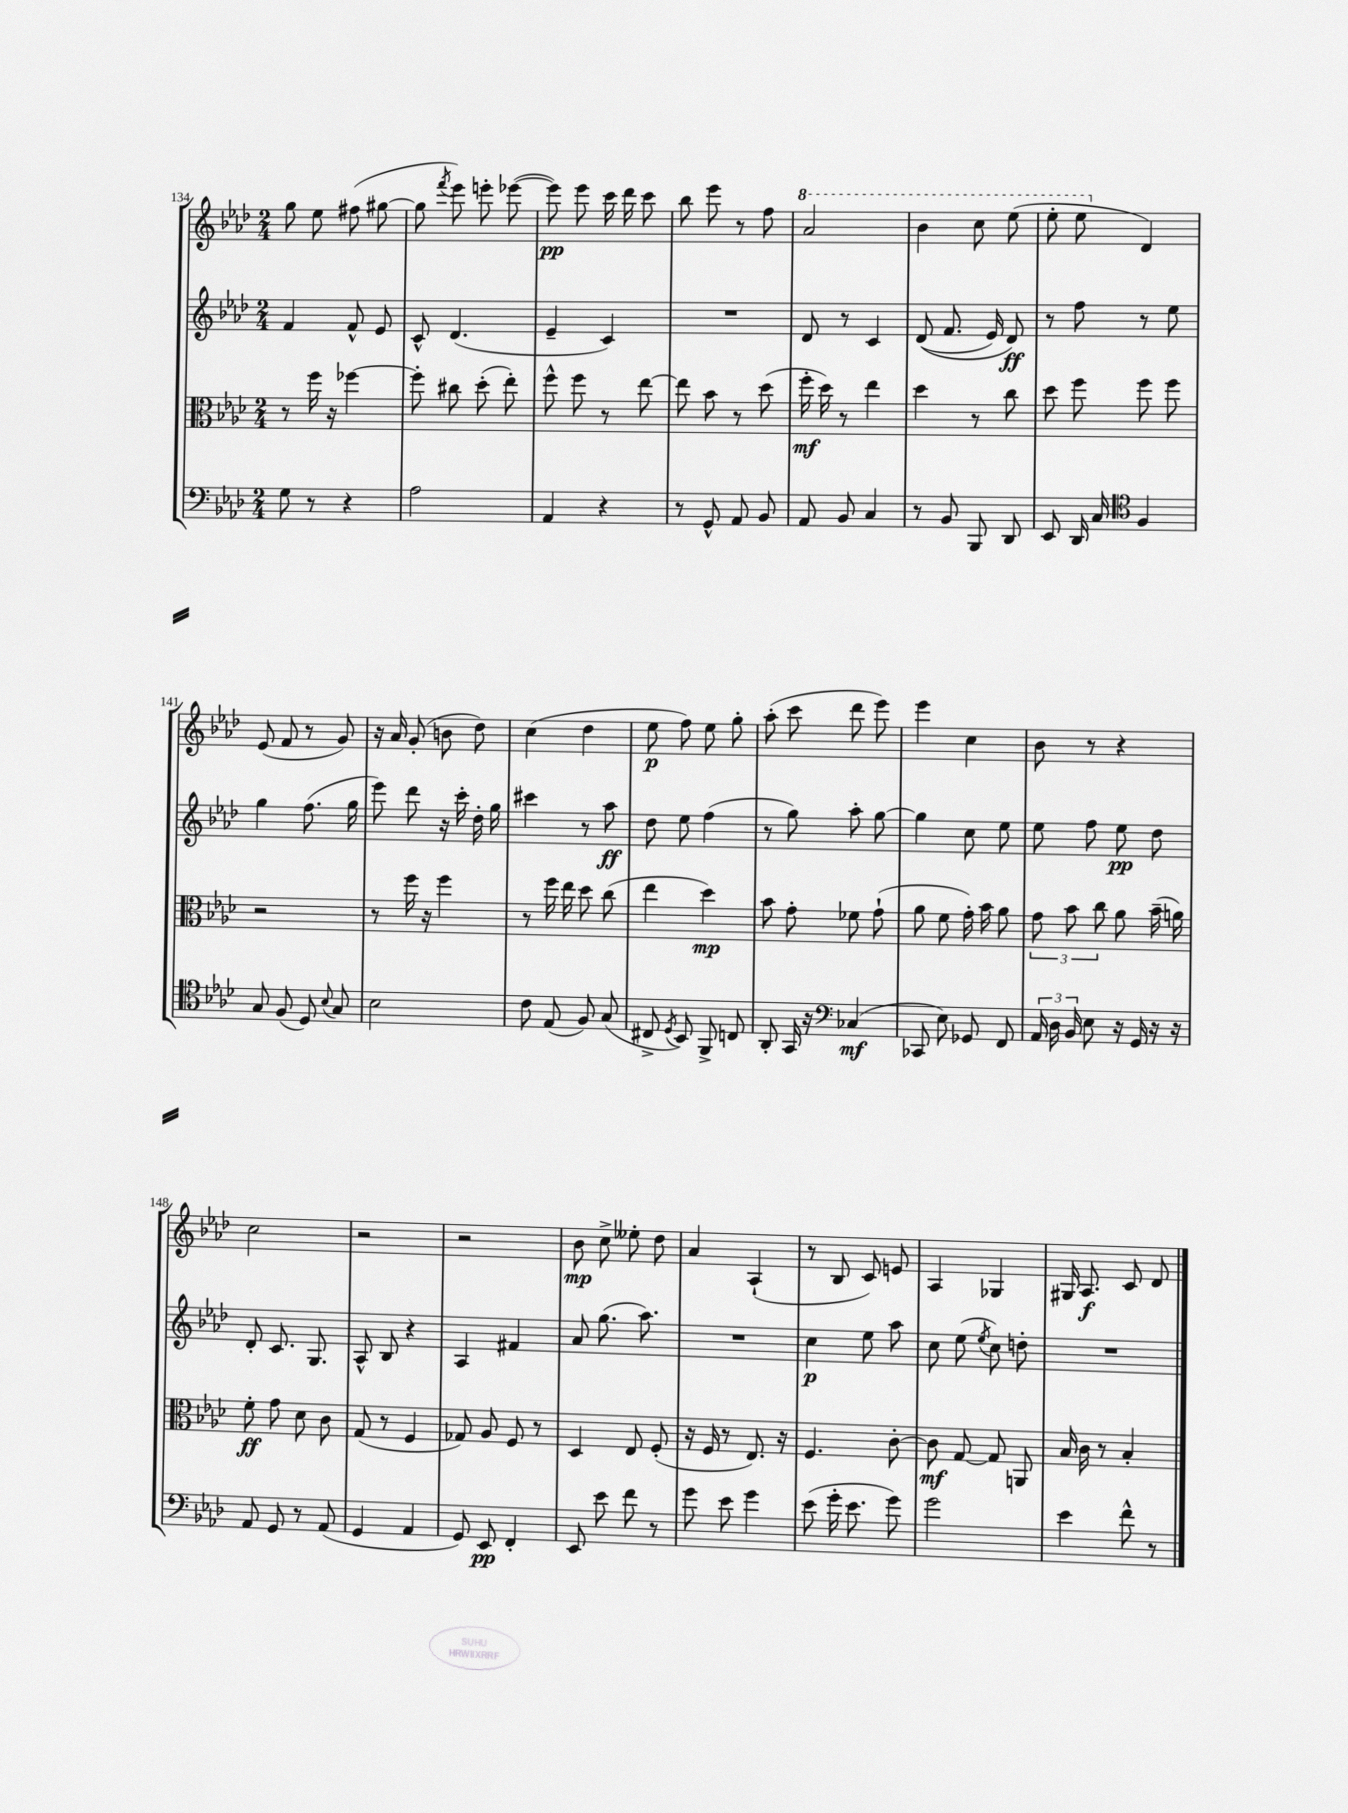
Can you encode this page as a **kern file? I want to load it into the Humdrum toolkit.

**kern	**kern	**kern	**kern
*staff4	*staff3	*staff2	*staff1
*clefF4	*clefC3	*clefG2	*clefG2
*k[b-e-a-d-]	*k[b-e-a-d-]	*k[b-e-a-d-]	*k[b-e-a-d-]
*M2/4	*M2/4	*M2/4	*M2/4
8G\	8r	4f/	8gg\
8r	16ff\	.	8ee-\
.	16r	.	.
4r	[4ff-\	8f^^/	(8ff#\
.	.	8e-/	[8gg#\
=	=	=	=
2A-\	8ff-'\]	8c^^/	8gg#\]
.	.	.	8qfff/
.	8cc#\	(4.d-/	8eee-\)
.	(8dd-'\	.	8eee'\
.	8ee-'\)	.	([8eee-\
=	=	=	=
4AA-/	8ff^^\	4e-~/	8eee-\])
.	8ff\	.	8eee-\
4r	8r	4c/)	16ccc\
.	.	.	16ddd-\
.	[8ee-\	.	8ccc\
=	=	=	=
8r	8ee-\]	2r	8bb-\
8GG^^/	8b-\	.	8eee-\
8AA-/	8r	.	8r
8BB-/	(8dd-\	.	8ff\
=	=	=	=
8AA-/	16ff'\	8d-/	2aa-/
.	16dd-\)	.	.
8BB-/	8r	8r	.
4C/	4ee-\	4c/	.
=	=	=	=
8r	4dd-\	&((8d-/	4bb-\
8BB-/	.	8.f/	.
8BBB-/	8r	.	8ccc\
.	.	16e-/)	.
8DD-/	8cc\	8d-/&)	(8eee-\
=	=	=	=
8EE-/	8dd-\	8r	8eee-'\
16DD-/	8ff\	8ff\	8eee-\
16C/	.	.	.
*clefC4	*	*	*
4F/	8ff\	8r	4d-/)
.	8ff\	8ee-\	.
=	=	=	=
8G/	2r	4gg\	(8e-/
(8F/	.	.	8f/
8D-/)	.	(8.ff\	8r
8qqB-/	.	.	.
8G/	.	.	8g/)
.	.	16gg\	.
=	=	=	=
2B-\	8r	8eee-\)	16r
.	.	.	16a-/
.	16ff\	8ddd-\	(8g'/
.	16r	.	.
.	4ff\	16r	8b\
.	.	16ccc'\	.
.	.	16dd-'\	8dd-\)
.	.	16gg\	.
=	=	=	=
8c\	8r	4ccc#\	(4cc\
(8E-/	16ff\	.	.
.	16ee-\	.	.
8F/)	8dd-\	8r	4dd-\
(8G/	(8cc\	8aa-\	.
=	=	=	=
8C#^/	4ee-\	8dd-\	8ee-\
8qD-/	.	.	.
8BB-/)	.	8ee-\	8ff\)
8FF^/	4dd-\)	(4ff\	8ee-\
8C/	.	.	8gg'\
=	=	=	=
8AA-'/	8b-\	8r	(8aa-'\
16GG/	8g'\	8gg\)	8ccc\
16r	.	.	.
*clefF4	*	*	*
(4C-/	8f-\	8aa-'\	8ddd-\
.	(8g`\	[8gg\	8eee-\)
=	=	=	=
8CC-/	8a-\	4gg\]	4eee-\
8E-\)	8f\	.	.
8GG-/	16g'\)	8cc\	4cc\
.	16b-\	.	.
8FF/	8a-\	8ee-\	.
=	=	=	=
24AA-/	12g\	8ee-\	8b-\
24D-\	.	.	.
24BB-/	12b-\	.	.
8E-\	.	8ff\	8r
.	12cc\	.	.
16r	8a-\	8ee-\	4r
16GG/	.	.	.
16r	(16b-~\	8dd-\	.
16r	16a\)	.	.
=	=	=	=
8AA-/	8f'\	8d-'/	2cc\
8GG/	8g\	8.c/	.
8r	8d-\	.	.
.	.	8.G/	.
(8AA-/	8c\	.	.
=	=	=	=
4GG/	(8G/	8A-^^/	2r
.	8r	8B-/	.
4AA-/	4F/	4r	.
=	=	=	=
8GG/)	8G-/)	4A-/	2r
8EE-/	8A-/	.	.
4FF'/	8F/	4f#/	.
.	8r	.	.
=	=	=	=
8EE-/	4D-/	8a-/	8b-\
8e-\	.	(8.gg\	8cc^\
8f\	8E-/	.	8ee--'\
.	.	8.aa-\)	.
8r	(8F'/	.	8dd-\
=	=	=	=
8g\	16r	2r	4a-/
.	16F/	.	.
8e-\	8r	.	.
4g\	8.E-/)	.	(4A-`/
.	16r	.	.
=	=	=	=
(8e-\	4.F/	4cc\	8r
16g'\	.	.	8B-/
8.e-\	.	.	.
.	.	8ee-\	8c/)
8g\)	[8c'\	8aa-\	8e/
=	=	=	=
2g\	8c\]	8cc\	4A-/
.	[8G/	(8ee-\	.
.	.	8qee-/	.
.	8G/]	8cc\)	4G-/
.	8AA/	8dd'\	.
=	=	=	=
4e-\	16B-/	2r	16G#/
.	16c\	.	8.A-/
.	8r	.	.
8f^^\	4B-'/	.	8c/
8r	.	.	8d-/
==	==	==	==
*-	*-	*-	*-
